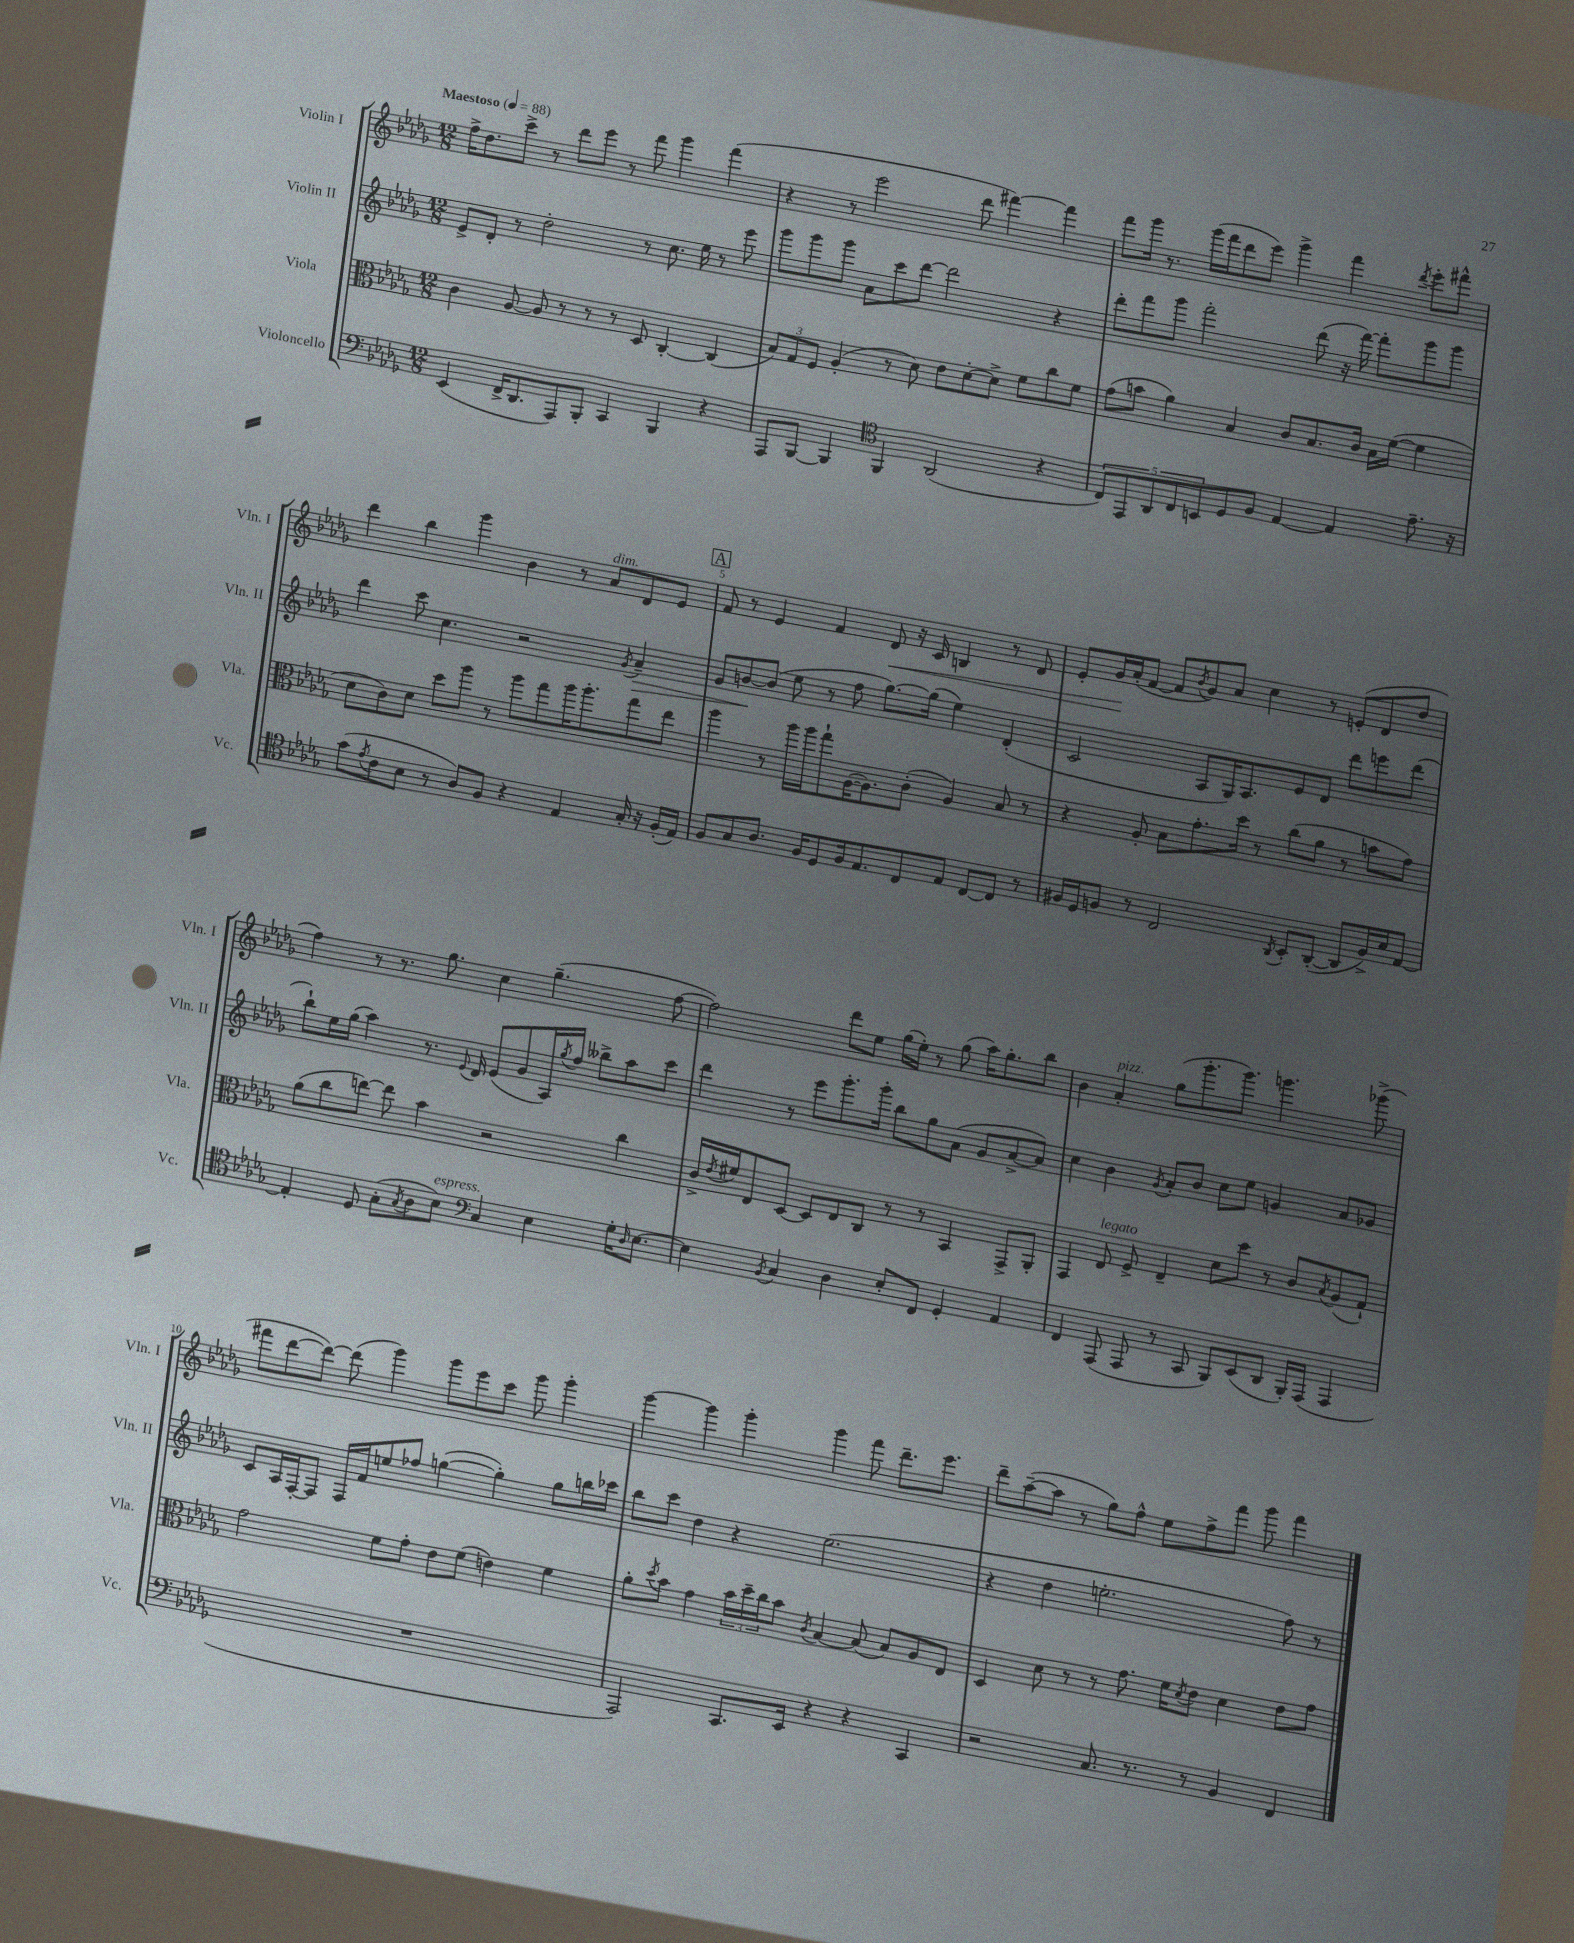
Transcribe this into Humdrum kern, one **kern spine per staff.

**kern	**kern	**kern	**dynam	**kern	**dynam
*part4	*part3	*part2	*part2	*part1	*part1
*staff4	*staff3	*staff2	*staff2	*staff1	*staff1
*I"Violoncello	*I"Viola	*I"Violin II	*	*I"Violin I	*
*I'Vc.	*I'Vla.	*I'Vln. II	*	*I'Vln. I	*
*clefF4	*clefC3	*clefG2	*	*clefG2	*
*k[b-e-a-d-g-]	*k[b-e-a-d-g-]	*k[b-e-a-d-g-]	*	*k[b-e-a-d-g-]	*
*M12/8	*M12/8	*M12/8	*	*M12/8	*
*MM88	*MM88	*MM88	*	*MM88	*
=1	=1	=1	=1	=1	=1
!	!	!	!	!LO:TX:a:B:t=Maestoso	!
(4EE-/	4c\	8e-^/L	.	16ff^\KL	.
.	.	.	.	8.dd-\	.
.	.	8d-'/J	.	.	.
16FF^/KL	[8A-/	8r	.	8ccc^\J	.
8.DD-/	.	.	.	.	.
.	8A-/]	2dd-'\	.	8r	.
8AAA-/)	8r	.	.	8ddd-\L	.
8BBB-'/J	8r	.	.	8eee-\J	.
4CC/	8r	.	.	8r	.
.	8D-/	8r	.	8fff\	.
4BBB-/	[4C'/	8.cc\	.	4ggg-\	.
.	.	16ee-\	.	.	.
4r	(4C/]	8r	.	(4fff\	.
.	.	8eee-\	.	.	.
=2	=2	=2	=2	=2	=2
8AAA-/L	12B-/L)	8ggg-\L	.	4r	.
.	12G-/	.	.	.	.
[8BBB-/J	.	8ggg-\	.	.	.
.	12F/J	.	.	.	.
4BBB-/]	(4A-'/	8ggg-\J	.	8r	.
.	.	8a-\L	.	2eee-\	.
*clefC4	*	*	*	*	*
4FF/	8r	8ccc\	.	.	.
.	8d-\)	[8ddd-\J	.	.	.
(2AA-/	8e-\L	2ddd-\]	.	.	.
.	[8d-'\	.	.	8ddd-\	.
.	8d-^\J]	.	.	[4fff#X\)	.
.	8f\L	.	.	.	.
4r	8cc\	4r	.	4fff#\]	.
.	8f\J	.	.	.	.
=3	=3	=3	=3	=3	=3
10C/L)	(8g-\L	8ddd-'\L	.	8fff\L	.
10EE-/	.	.	.	.	.
.	8bn\J	8fff\	.	16ggg-\Jk	.
.	.	.	.	8.r	.
10AA-/	.	.	.	.	.
.	4a-\)	8ggg-\J	.	.	.
10C/	.	.	.	.	.
.	.	2fff'\	.	(16ggg-\LL	.
10BBn/	.	.	.	.	.
.	.	.	.	16fff\J	.
8D-/	4B-/	.	.	8ddd-\	.
8F/J	.	.	.	8eee-\J)	.
[4E-/	8c/L	.	.	4ggg-^\	.
.	8.B-/	(8ddd-\	.	.	.
4E-/]	.	16r	.	4fff\	.
.	16c/Jk	[16fff\)	.	.	.
.	16B-\LL	8fff'\L]	.	.	.
.	([16f\JJ	.	.	.	.
.	.	.	.	8qddd-/	.
8.e-~\	4f\]	8ggg-\	.	8eee-'\L	.
.	.	8ggg-\J	.	8fff#X^^\J	.
16r	.	.	.	.	.
!!LO:LB:g=z
=4	=4	=4	=4	=4	=4
(8g-\L	8d-\L	4ddd-\	.	4ddd-\	.
8qe-/	.	.	.	.	.
8c\	8c\)	.	.	.	.
8B-\J	8d-\J	8ccc\	.	4bb-\	.
8r	8dd-\L	4.cc\	.	.	.
8A-/L)	8aa-\J	.	.	4ggg-\	.
8F/J	8r	.	.	.	.
4r	8aa-\L	2r	.	4b-\	.
.	8gg-\	.	.	.	.
4E-/	16aa-\K	.	.	8r	.
.	8.aa-'\	.	.	.	.
!	!	!	!	!LO:TX:a:i:t=dim.	!
.	.	.	.	8a-/L	.
.	.	8qg-/	.	.	.
!	!	!	!LO:HP:b	!	!
16G-'/	8gg-\	4a-~/	>	8d-/	.
16r	.	.	.	.	.
(16F'/LL	8ee-\J	.	.	8e-/J	.
16E-/JJ)	.	.	.	.	.
!!LO:REH:place=s1:t=A
=5	=5	=5	=5	=5	=5
8F/L	4aa-\	8g-/L	.	8f/	.
8G-/	.	[8bn/	.	8r	.
8.A-/J	8r	(8b/J]	]	4e-/	.
.	16aa-\LL	8ee-\	.	.	.
16F/KL	16aa-\J	.	.	.	.
8D-/	8gg-`\	8r	.	4f/	.
16F/k	([16A-\K	8ff\	.	.	.
8.E-/	8.A-\])	.	.	.	.
!	!	!	!	!	!LO:HP:b
.	.	[8.gg-\L)	.	8d-/	<
8C/	(8c'\J	.	.	16r	.
.	.	(16gg-\Jk]	.	16c/	.
8E-/J	4A-/)	4ee-\)	.	4Bn/	.
[8C/L	.	.	.	.	.
8C/J]	8B-/	(4d-'/	.	8r	.
8r	8r	.	.	8d-/	.
=6	=6	=6	=6	=6	=6
16F#X/LL	4r	2c/	.	8e-'/L	.
16D-/J	.	.	.	.	.
8Fn/J	.	.	.	16g-/L	.
.	.	.	.	(16a-'/J	[
8r	8A-'/	.	.	[8f/J	.
2C/	8B-\L	.	.	8f/L]	.
.	.	.	.	8qb-/	.
.	8.g-'\	8A-/L	.	8g-/)	.
.	.	16G-/K)	.	8a-/J	.
.	16dd-\Jk	8.A-/	.	.	.
.	8r	.	.	4cc\	.
8qAA-/	.	.	.	.	.
8BB-'/L	(8cc\L	8e-/	.	.	.
([8AA-'/J	8a-\J	8d-/J	.	8r	.
8AA-/L]	8r	8ddd-\L	.	(8en'/L	.
16F^/L)	8bn\L	8eeen\	.	8d-/	.
16B-/J	.	.	.	.	.
[8E-/J	8g-\J)	(8ddd-\J	.	8dd-/J	.
!!LO:LB:g=z
=7	=7	=7	=7	=7	=7
4E-'/]	(8a-\L	8bb-`\L)	.	4ff\)	.
.	8cc\	16ee-\L	.	.	.
.	.	(16gg-\JJ	.	.	.
8D-/	[8een\J)	4aa-\)	.	8r	.
(8G-'\L	8ee\]	.	.	8.r	.
8qG-/	.	.	.	.	.
8A-\	4b-\	8.r	.	.	.
.	.	.	.	8.gg-\	.
!LO:TX:a:i:t=espress.	!	!	!	!	!
8B-\J)	.	.	.	.	.
.	.	8qqe-/	.	.	.
.	.	16d-/	.	.	.
*clefF4	*	*	*	*	*
4C/	2r	(8e-/L	.	4cc\	.
.	.	8g-/	.	.	.
4E-\	.	16A-/L)	.	(4.gg-~\	.
.	.	8qgg-/	.	.	.
.	.	16ff/JJ	.	.	.
.	.	8bb--X^\L	.	.	.
16G-'\KL	4cc\	8aa-\	.	.	.
16qqD-/	.	.	.	.	.
[8.E-\J	.	.	.	.	.
.	.	8ccc\J	.	[8ff\	.
=8	=8	=8	=8	=8	=8
4E-\]	16c^/LL	4ddd-\	.	2ff\])	.
.	8qe-/	.	.	.	.
.	16f#X/J	.	.	.	.
.	8E-/	.	.	.	.
8qBB-/	.	.	.	.	.
4C/	[8D-/J	8r	.	.	.
.	8D-/L]	8eee-\L	.	.	.
4D-\	8E-/	8.ggg-'\	.	8ddd-\L	.
.	8C/J	.	.	8ee-\J	.
.	.	16ggg-'\Jk	.	.	.
8E-'/L	8r	8bb-\L	.	(16gg-\LL	.
.	.	.	.	16ee-'\JJ)	.
8FF/J	8r	8gg-\	.	8r	.
4GG-'/	4BB-/	(8a-\J	.	(8gg-\	.
.	.	8g-/L	.	16aa-\KL)	.
.	.	.	.	8.gg-'\	.
4AA-/	8GG-^/L	[8a-^/	.	.	.
.	8AA-'/J	8a-/J])	.	8bb-\J	.
=9	=9	=9	=9	=9	=9
4FF/	4GG-/	4cc\	.	4b-\	.
!	!	!	!	!LO:TX:a:i:t=pizz.	!
!	!LO:TX:a:i:t=legato	!	!	!	!
(8AAA-/	8E-/	4b-\	.	4a-'/	.
8AAA-/	8F^/	.	.	.	.
.	.	8qg-/	.	.	.
8r	4E-~/	8a-'/L	.	(8gg-\L	.
8CC/	.	8b-/J	.	8.ggg-'\	.
8BBB-/L)	8d-\L	8cc\L	.	.	.
.	.	.	.	8.ggg-\J)	.
(8EE-/	8dd-\J	8ee-\J	.	.	.
8DD-/J	8r	4gn/	.	4.gggn\	.
16BBB-'/LL)	8c/L	.	.	.	.
(16AAA-/JJ	.	.	.	.	.
.	8qB-/	.	.	.	.
4AAA-/	(8A-/	8a-/L	.	.	.
.	8G-`/J)	8g-X/J	.	(8ggg-X^\	.
!!LO:LB:g=z
=10	=10	=10	=10	=10	=10
1.r	2g-\	8c/L	.	8fff#X\L	.
.	.	16A-/L	.	[8ddd-\	.
.	.	[16F'/J	.	.	.
.	.	8F/J]	.	8ddd-\J_)	.
.	.	16F/LL	.	(8ddd-\]	.
.	.	16f/J	.	.	.
.	8f\L	8een/	.	4ggg-\)	.
.	8g-'\J	8ff-X/J	.	.	.
.	8e-\L	([4ggn\	.	8ggg-\L	.
.	(8f\J	.	.	8eee-\	.
.	4en\)	4gg'\])	.	8ccc\J	.
.	.	.	.	8ggg-\	.
.	4f\	8gg\L	.	4ggg-'\	.
.	.	16bbn\L	.	.	.
.	.	16ccc-X\JJ	.	.	.
=11	=11	=11	=11	=11	=11
2AAA-/)	8a-'\L	8bb-\L	.	[4ggg-\	.
.	8qdd-/	.	.	.	.
.	8b-\J	8ccc\J	.	.	.
.	4g-\	4dd-\	.	4ggg-\]	.
8.CC/L	24b-\LL	4r	.	4ggg-'\	.
.	24dd-~\	.	.	.	.
.	24cc\J	.	.	.	.
.	8b-\J	.	.	.	.
16EE-/Jk	.	.	.	.	.
.	8qc/	.	.	.	.
4r	[4B-/	(2.ee-\	.	4ggg-\	.
4r	(8B-/]	.	.	8fff\	.
.	8B-/L)	.	.	8.ddd-~\L	.
4CC/	8A-/	.	.	.	.
.	.	.	.	8.eee-\J	.
.	8E-/J	.	.	.	.
=12	=12	=12	=12	=12	=12
2r	4D-/	4r	.	8ddd-~\L	.
.	.	.	.	([8aa-~\	.
.	8d-\	4dd-\	.	8aa-\J]	.
.	8r	.	.	8r	.
8.C/	8r	2.een'\	.	8gg-\L)	.
.	8.g-\	.	.	8ff^^\J	.
8.r	.	.	.	.	.
.	.	.	.	8ee-\L	.
.	16f\KL	.	.	.	.
.	8qd-/	.	.	.	.
8r	8e-\J	.	.	8ff^\	.
4BB-/	4d-\	.	.	8fff\J	.
.	.	.	.	8ggg-\	.
4FF/	8e-\L	8ff\)	.	4fff\	.
.	8g-\J	8r	.	.	.
==	==	==	==	==	==
*-	*-	*-	*-	*-	*-
